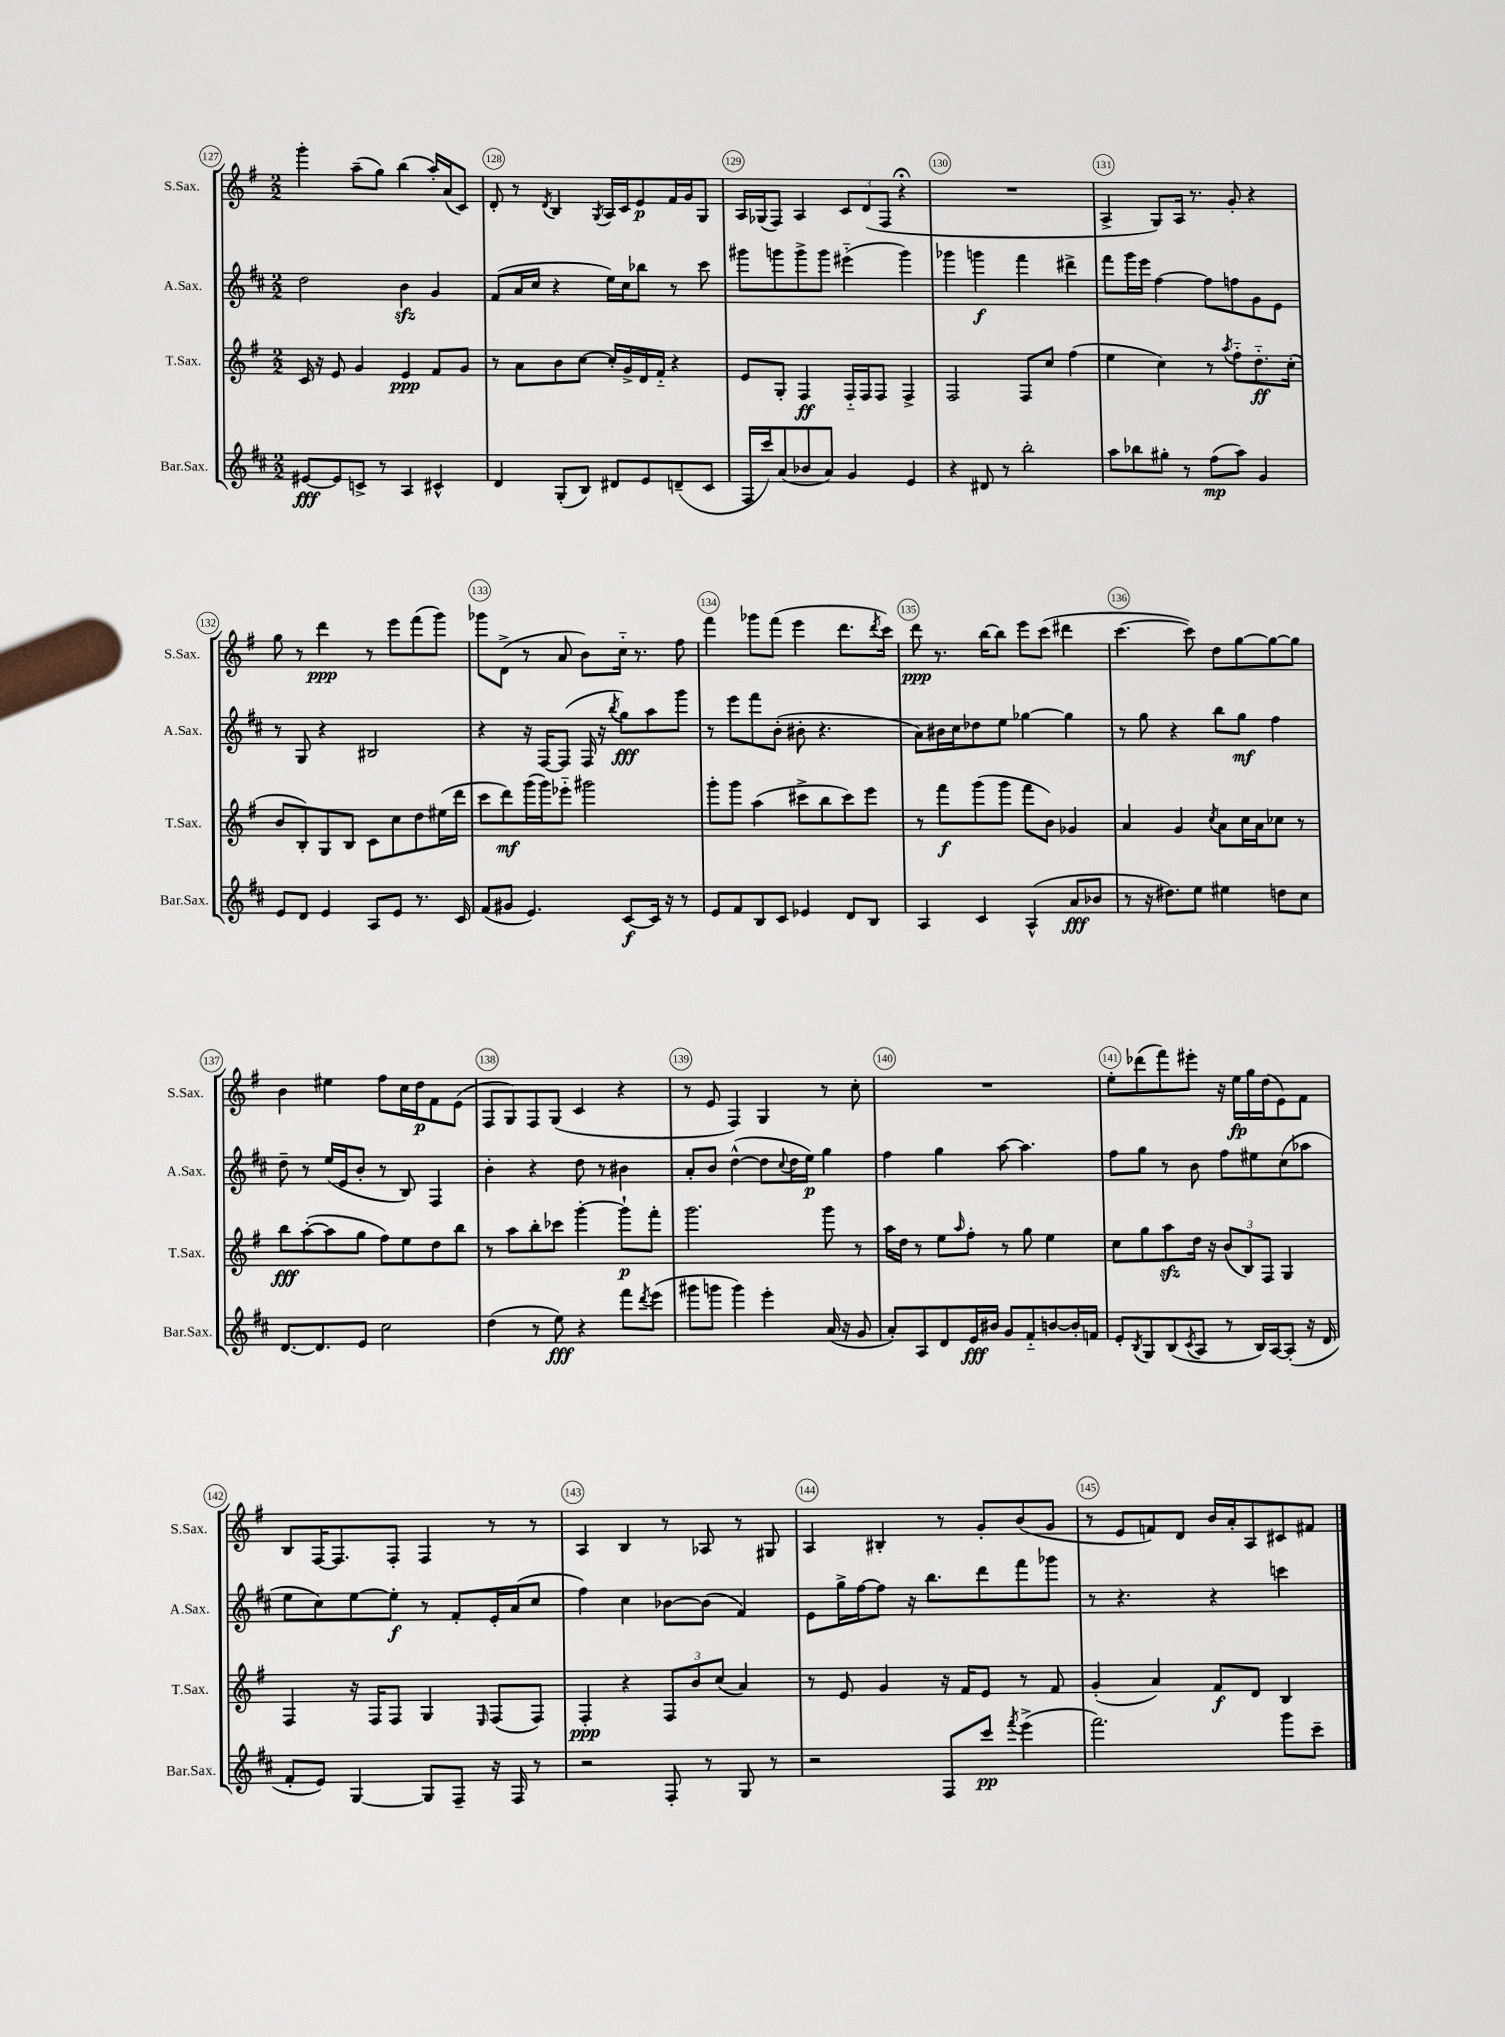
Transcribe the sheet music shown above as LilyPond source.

<<
\new StaffGroup <<
\new Staff = "s0" \with { instrumentName = "S.Sax." shortInstrumentName = "S.Sax." } {
    \clef treble \key g \major \numericTimeSignature \time 2/2
    g'''4-. a''8--( g''8) b''4( a''16-.) a'16( c'8) |
    d'8-. r8 \acciaccatura { d'8 } b4 \acciaccatura { g8 } a16 c'16 e'8\p fis'16 g'16 g8 |
    a16 ges16( fis8) a4 \tuplet 3/2 { c'8 d'8( fis8 } r4\fermata |
    R1 |
    a4-> g8) a16 r8. g'8-. r4 |
    g''8 r8 d'''4\ppp r8 e'''8 fis'''8( g'''8) |
    ges'''8 d'8->( r8 a'8 b'8) c''16-_ r8. fis''8 |
    fis'''4 ges'''8 fis'''8( e'''4 d'''8. \acciaccatura { d'''8 } c'''16) |
    d'''8\ppp r8. b''16~ b''8 e'''8 c'''8( dis'''4 |
    c'''4.~ c'''8) d''8 g''8~ g''8~ g''8 |
    b'4 eis''4 fis''8 c''16 d''16\p fis'8 e'8( |
    fis8 g8) fis8 g8( c'4 r4 |
    r8 e'8 fis4) g4 r8 c''8-. |
    R1 |
    e''8-. des'''8( fis'''8) eis'''8-. r16 e''16\fp g''16 d''16( e'8) fis'8 |
    b8 fis16~ fis8. fis8-. fis4 r8 r8 |
    a4 b4 r8 aes8 r8 gis8 |
    a4 bis4-. r8 g'8-. b'8( g'8 |
    r8 e'8 f'8) d'8 b'16 a'16-. a8 cis'8 fis'8 \bar "|." |
}
\new Staff = "s1" \with { instrumentName = "A.Sax." shortInstrumentName = "A.Sax." } {
    \clef treble \key d \major \numericTimeSignature \time 2/2
    d''2 b'4\sfz g'4 |
    fis'8( a'16 cis''16 r4 e''16) cis''16 bes''8 r8 cis'''8 |
    gis'''8 g'''8 g'''8-> g'''8 eis'''4-_( g'''4) |
    ges'''4 g'''4\f fis'''4 dis'''4-> |
    fis'''8 g'''16 e'''16 fis''4~ fis''8 f''8 g'8 e'8 |
    r8 g8 r4 bis2 |
    r4 r16 fis16~ fis8( fis16 r16 \acciaccatura { b''8 } g''8\fff) a''8 g'''8 |
    r8 e'''8 fis'''8 b'8-.( bis'8-. r4. |
    a'8) bis'16 cis''16 des''8 e''8 ges''4~ ges''4 |
    r8 g''8 r4 b''8 g''8\mf fis''4 |
    d''8-- r8 e''16( e'16 b'8-. r8 b8) fis4 |
    b'4-. r4 d''8 r8 bis'4 |
    a'8-. b'8 d''4~-^( d''8 \appoggiatura { cis''8 } d''16 e''16\p) g''4 |
    fis''4 g''4 a''8~ a''4. |
    fis''8 g''8 r8 b'8 fis''8 eis''8 cis''8( aes''8 |
    e''8 cis''8) e''8~ e''8-.\f r8 fis'8-. e'16-. a'16( cis''8 |
    fis''4) cis''4 bes'8~ bes'8( fis'4) |
    e'8 g''16-> fis''16~ fis''8 r16 b''8. d'''8 fis'''8 ges'''8 |
    r8 r4. r4 c'''4 \bar "|." |
}
\new Staff = "s2" \with { instrumentName = "T.Sax." shortInstrumentName = "T.Sax." } {
    \clef treble \key g \major \numericTimeSignature \time 2/2
    c'16 r16 e'8 g'4 e'4\ppp fis'8 g'8 |
    r8 a'8 b'8 c''8~ c''16-. g'16-> d'16 fis'16-_ r4 |
    e'8 g8-. fis4\ff fis16-_ fis16 fis8 fis4-> |
    fis2 fis8 c''8 fis''4( |
    e''4 c''4) r8 \acciaccatura { a''8 } fis''8-_ d''8.-_\ff c''16-.( |
    b'8 b8-.) g8 b8 c'8 c''8 d''8 eis''16( d'''16 |
    c'''8 d'''8\mf) g'''16( g'''16) ees'''8-_ gis'''2 |
    g'''8-. g'''8 a''4( cis'''8-> b''8 cis'''8) e'''8 |
    r8 fis'''8\f g'''8( g'''8 fis'''8 b'8) ges'4 |
    a'4 g'4 \acciaccatura { c''8 } a'8 c''16 a'16 ces''8 r8 |
    b''8\fff a''8~-.( a''8 g''8 fis''8) e''8 d''8 b''8 |
    r8 a''8 b''8-. ces'''8 g'''4~-. g'''8-!\p fis'''8-. |
    g'''2. g'''8 r8 |
    a''16 d''16 r8 e''8 \grace { a''16 } fis''8-. r8 g''8 e''4 |
    c''8 g''8 a''8\sfz d''16 r16 \tuplet 3/2 { b'8( b8) fis8 } g4 |
    fis4 r16 fis16 fis8 g4 \grace { e16 } fis8( fis8) |
    fis4-.\ppp r4 \tuplet 3/2 { fis8 b'8 c''8( } a'4) |
    r8 e'8 g'4 r16 fis'16 e'8 r8 fis'8 |
    g'4-.( a'4) fis'8\f d'8 b4 \bar "|." |
}
\new Staff = "s3" \with { instrumentName = "Bar.Sax." shortInstrumentName = "Bar.Sax." } {
    \clef treble \key d \major \numericTimeSignature \time 2/2
    eis'8~\fff eis'8 c'8-> r8 a4 cis'4-^ |
    d'4 g8-.( b8) dis'8 e'8 d'8--( cis'8 |
    fis16 cis'''16) a'8( bes'8 a'8) g'4 e'4 |
    r4 dis'8 r8 b''2-. |
    a''8 bes''8 gis''8-. r8 fis''8\mp( a''8) g'4 |
    e'8 d'8 e'4 a8 e'8 r8. cis'16 |
    fis'8( gis'8 e'4.) cis'8~\f cis'16 r16 r8 |
    e'8 fis'8 b8 cis'8 ees'4 d'8 b8 |
    a4 cis'4 a4-^( a'8\fff bes'8 |
    r8 r16 dis''8.) e''8 eis''4 d''8 cis''8 |
    d'8.~ d'8. e'8 cis''2 |
    d''4( r8 e''8\fff) r4 fis'''8 \acciaccatura { d'''8 } e'''8( |
    gis'''8 g'''8 g'''4) e'''4-. a'16( r16 g'8 |
    a'8-.) a8 d'8 e'16\fff bis'16 g'8 fis'8-_ b'8~ b'16-. f'16 |
    e'8-. \acciaccatura { b8 } g8 b8( \acciaccatura { cis'8 } a8 r8 b16) a16~ a8-.( r16 d'16 |
    fis'8-. e'8) g4~ g8 fis8-- r16 fis16 r8 |
    r2 fis8-. r8 g8 r8 |
    r2 fis8 cis'''8\pp \acciaccatura { fis'''8 } e'''4->( |
    fis'''2.) g'''8 cis'''8-- \bar "|." |
}
>>
>>
\layout { \context { \Score currentBarNumber = #127 \override BarNumber.break-visibility = ##(#f #t #t) barNumberVisibility = #all-bar-numbers-visible \override BarNumber.stencil = #(make-stencil-circler 0.1 0.3 ly:text-interface::print) } }
